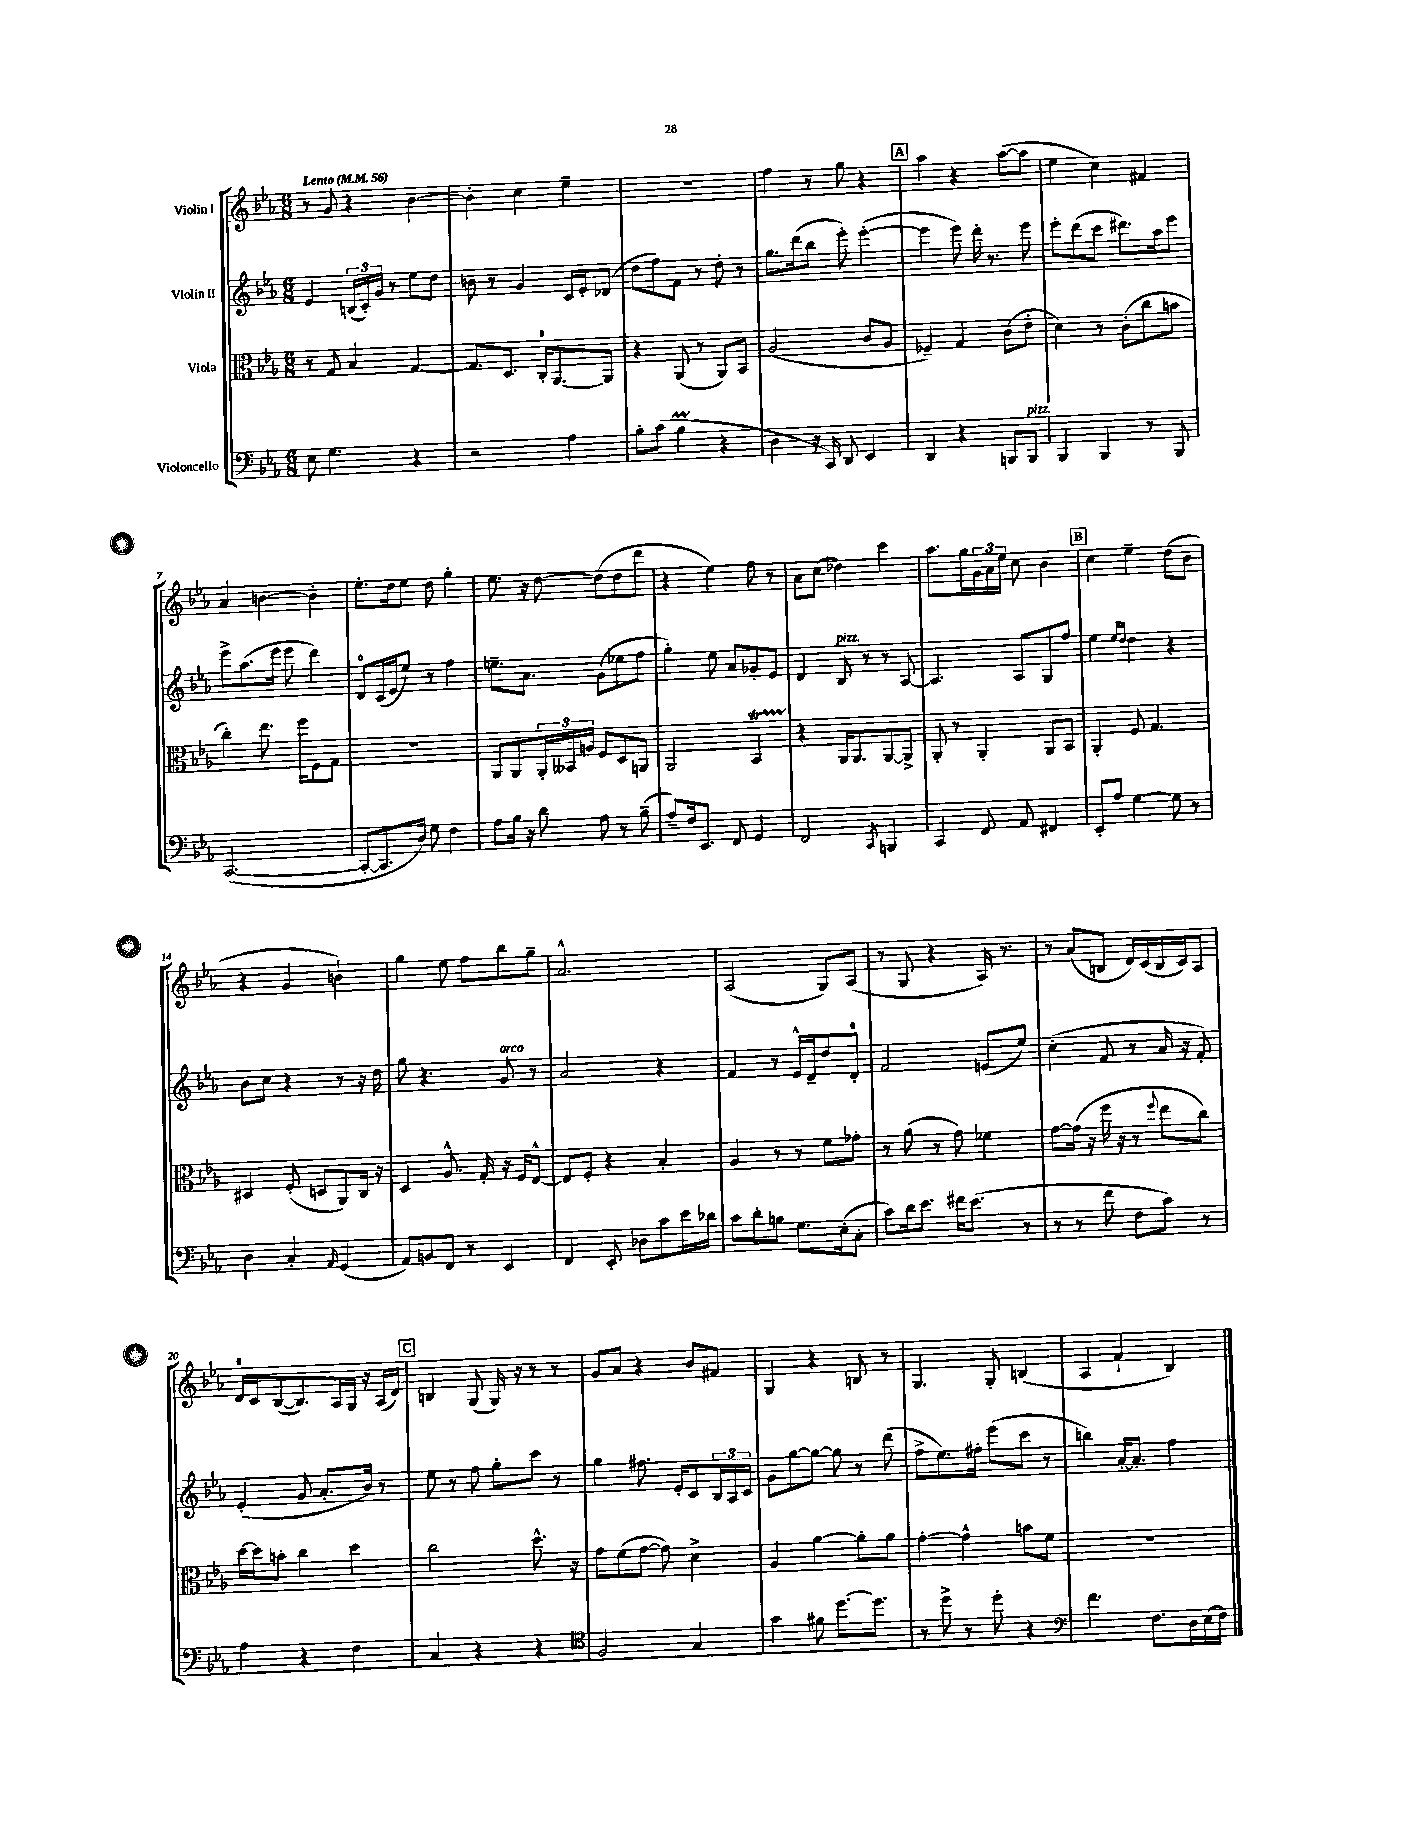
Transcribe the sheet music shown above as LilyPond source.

<<
\new StaffGroup <<
\new Staff = "s0" \with { instrumentName = "Violin I" } {
    \clef treble \key ees \major \numericTimeSignature \time 6/8 \tempo "Lento" 4 = 56
    r8 g'8 r4 bes'4~ |
    bes'4-. c''4 ees''4-- |
    R2. |
    f''4 r8 g''8 r4 |
    \mark \markup { \box "A" } aes''4 r4 aes''8~( aes''8 |
    ees''4 c''4) fis'4 |
    aes'4 b'4~ b'4-. |
    ees''8.-. d''16 ees''8 d''8 g''4-. |
    ees''8. r16 d''8~ d''8( d''8 d'''8 |
    r4 ees''4) f''8 r8 |
    aes'8 c''8( des''4) c'''4 |
    aes''8. g''16 \tuplet 3/2 { g'16 aes'16 ees''16 } c''8 bes'4 |
    \mark \markup { \box "B" } c''4 ees''4-- d''8( bes'8 |
    r4 g'4 b'4-!) |
    g''4 ees''8 f''8 bes''8 g''8-- |
    aes'2.-^ |
    aes2( g8) aes8( |
    r8 g8 r4 aes16) r8. |
    r8 aes'8( b8 d'16) c'16( b16 c'16) aes8 |
    d'16-0 c'16 bes8~( bes8.) aes16 g16 r16 aes16( d'16) |
    \mark \markup { \box "C" } b4 g8( g16) r16 r8 r8 |
    g'8 aes'8 r4 bes'8 fis'8 |
    g4 r4 b8 r8 |
    g4. g8-. b4( |
    aes4 f'4-! bes4) \bar "|." |
}
\new Staff = "s1" \with { instrumentName = "Violin II" } {
    \clef treble \key ees \major \numericTimeSignature \time 6/8
    ees'4 \tuplet 3/2 { b16( c'16-.) g'16 } r8 ees''8 d''8 |
    b'8 r8 g'4 c'16 ees'16-. des'8( |
    d''8 f''8) f'8 r8 d''8-. r8 |
    g''8. d'''16( bes''8 ees'''8-.) ees'''4~-.( |
    \mark \markup { \box "A" } ees'''4 ees'''8) d'''16-. r8. ees'''8 |
    ees'''8-. d'''8( c'''8 dis'''8.) aes''16 ees'''8 |
    ees'''8-> aes''8.( ees'''16 ees'''8 d'''4) |
    d'8-0 c'16( ees'16 ees''8) r8 f''4 |
    e''8.-- aes'8. g'8( ees''8 f''8 |
    g''4-.) ees''8 aes'8 ges'8-. ees'8 |
    d'4 bes8^\markup { \italic "pizz." } r8 r8 aes8~ |
    aes4. aes8 g8 f''8 |
    \mark \markup { \box "B" } ees''4 \grace { ees''16 d''16 } d''4 r4 |
    bes'8 c''8 r4 r8 r16 d''16 |
    g''8 r4. g'8^\markup { \italic "arco" } r8 |
    aes'2 r4 |
    f'4 r8 ees'16-^ d'16-- d''8 d'8-0-. |
    f'2 e'8( ees''8) |
    c''4-.( f'8 r8 aes'16 r16 f'8-.) |
    ees'4-.( g'8 aes'8.-. bes'16) r8 |
    \mark \markup { \box "C" } ees''8 r8 f''8 g''8-. c'''8 r8 |
    g''4 fis''8. ees'16-. c'8 \tuplet 3/2 { bes16 aes16 c'16 } |
    g'8 g''8~ g''8~ g''8 r8 d'''8( |
    f''8-> ees''8.) fis''16-. ees'''8( c'''8 r8 |
    b''4) aes'16~-. aes'8.-. f''4 \bar "|." |
}
\new Staff = "s2" \with { instrumentName = "Viola" } {
    \clef alto \key ees \major \numericTimeSignature \time 6/8
    r8 g8 bes4 g4~ |
    g8. d8. c16-0-. aes,8.~ aes,8 |
    r4 aes,8( r8 aes,8) bes,8 |
    aes2( c'8 aes8 |
    \mark \markup { \box "A" } fes4--) g4 c'8( ees'8-. |
    d'4) r8 c'8-.( c''8 b'8 |
    c''4-.) ees''8. f''16 f8 g8 |
    R2. |
    aes,8 aes,8 \tuplet 3/2 { aes,16-. beses,16 a16 } f8 d8 a,8 |
    aes,2 bes,4\startTrillSpan |
    r4\stopTrillSpan aes,16 aes,8. aes,8~ aes,8-> |
    aes,8-. r8 aes,4-. aes,8 bes,8 |
    \mark \markup { \box "B" } aes,4-. f8 g4. |
    dis4 f8-.( d8 aes,8) c16 r16 |
    d4 aes8.-^ g16-. r16 f16 ees8~-^ |
    ees8 f8-. r4 bes4-. |
    aes4 r8 r8 f'8 ges'8-. |
    r8 aes'8( r8 g'8) fes'4 |
    g'8~ g'16( r16 f''16 r16 r8 \appoggiatura { f''8 } ees''8 c''8) |
    d''16~ d''16 b'8-. c''4 d''4 |
    \mark \markup { \box "C" } c''2 d''8.-^ r16 |
    g'8 f'8( g'8~ g'8) d'4-> |
    aes4 aes'4~ aes'8-. aes'8 |
    g'4~-. g'4-^ b'8 f'8 |
    r2. \bar "|." |
}
\new Staff = "s3" \with { instrumentName = "Violoncello" } {
    \clef bass \key ees \major \numericTimeSignature \time 6/8
    ees8 g4. r4 |
    r2 aes4 |
    bes8-. c'8( bes4\prall r4 |
    d4 r16 c,16) d,8 ees,4 |
    \mark \markup { \box "A" } d,4 r4 b,,8 b,,8^\markup { \italic "pizz." } |
    bes,,4 bes,,4 r8 bes,,8 |
    c,2.~( |
    c,8~-. c,8. d16) g8 f4 |
    aes8 bes16 r16 d'8 aes8 r8 bes8--( |
    aes8--) f16 ees,8. f,8 g,4 |
    f,2 \acciaccatura { c,8 } b,,4 |
    c,4 f,8 aes,8 fis,4 |
    \mark \markup { \box "B" } ees,8-. aes8 g4~ g8 r8 |
    d4 c4-. \grace { aes,16 } g,4( |
    aes,8) b,8 f,8 r8 ees,4 |
    f,4 ees,8-. des8 c'8 ees'16 des'16 |
    c'8 d'8-. b8 g8. ees16-.( c8-. |
    c'8) d'16 ees'8. fis'16 ees'8.( r8 |
    r8 r8 f'8 f8 c'8) r8 |
    aes4 r4 f4 |
    \mark \markup { \box "C" } c4 r4 r4 |
    \clef tenor f2 g4 |
    g'4 fis'8 d''8.~ d''8. |
    r8 d''8-> r8 d''8-. r4 |
    \clef bass f'4. f8. d16 ees16( f16) \bar "|." |
}
>>
>>
